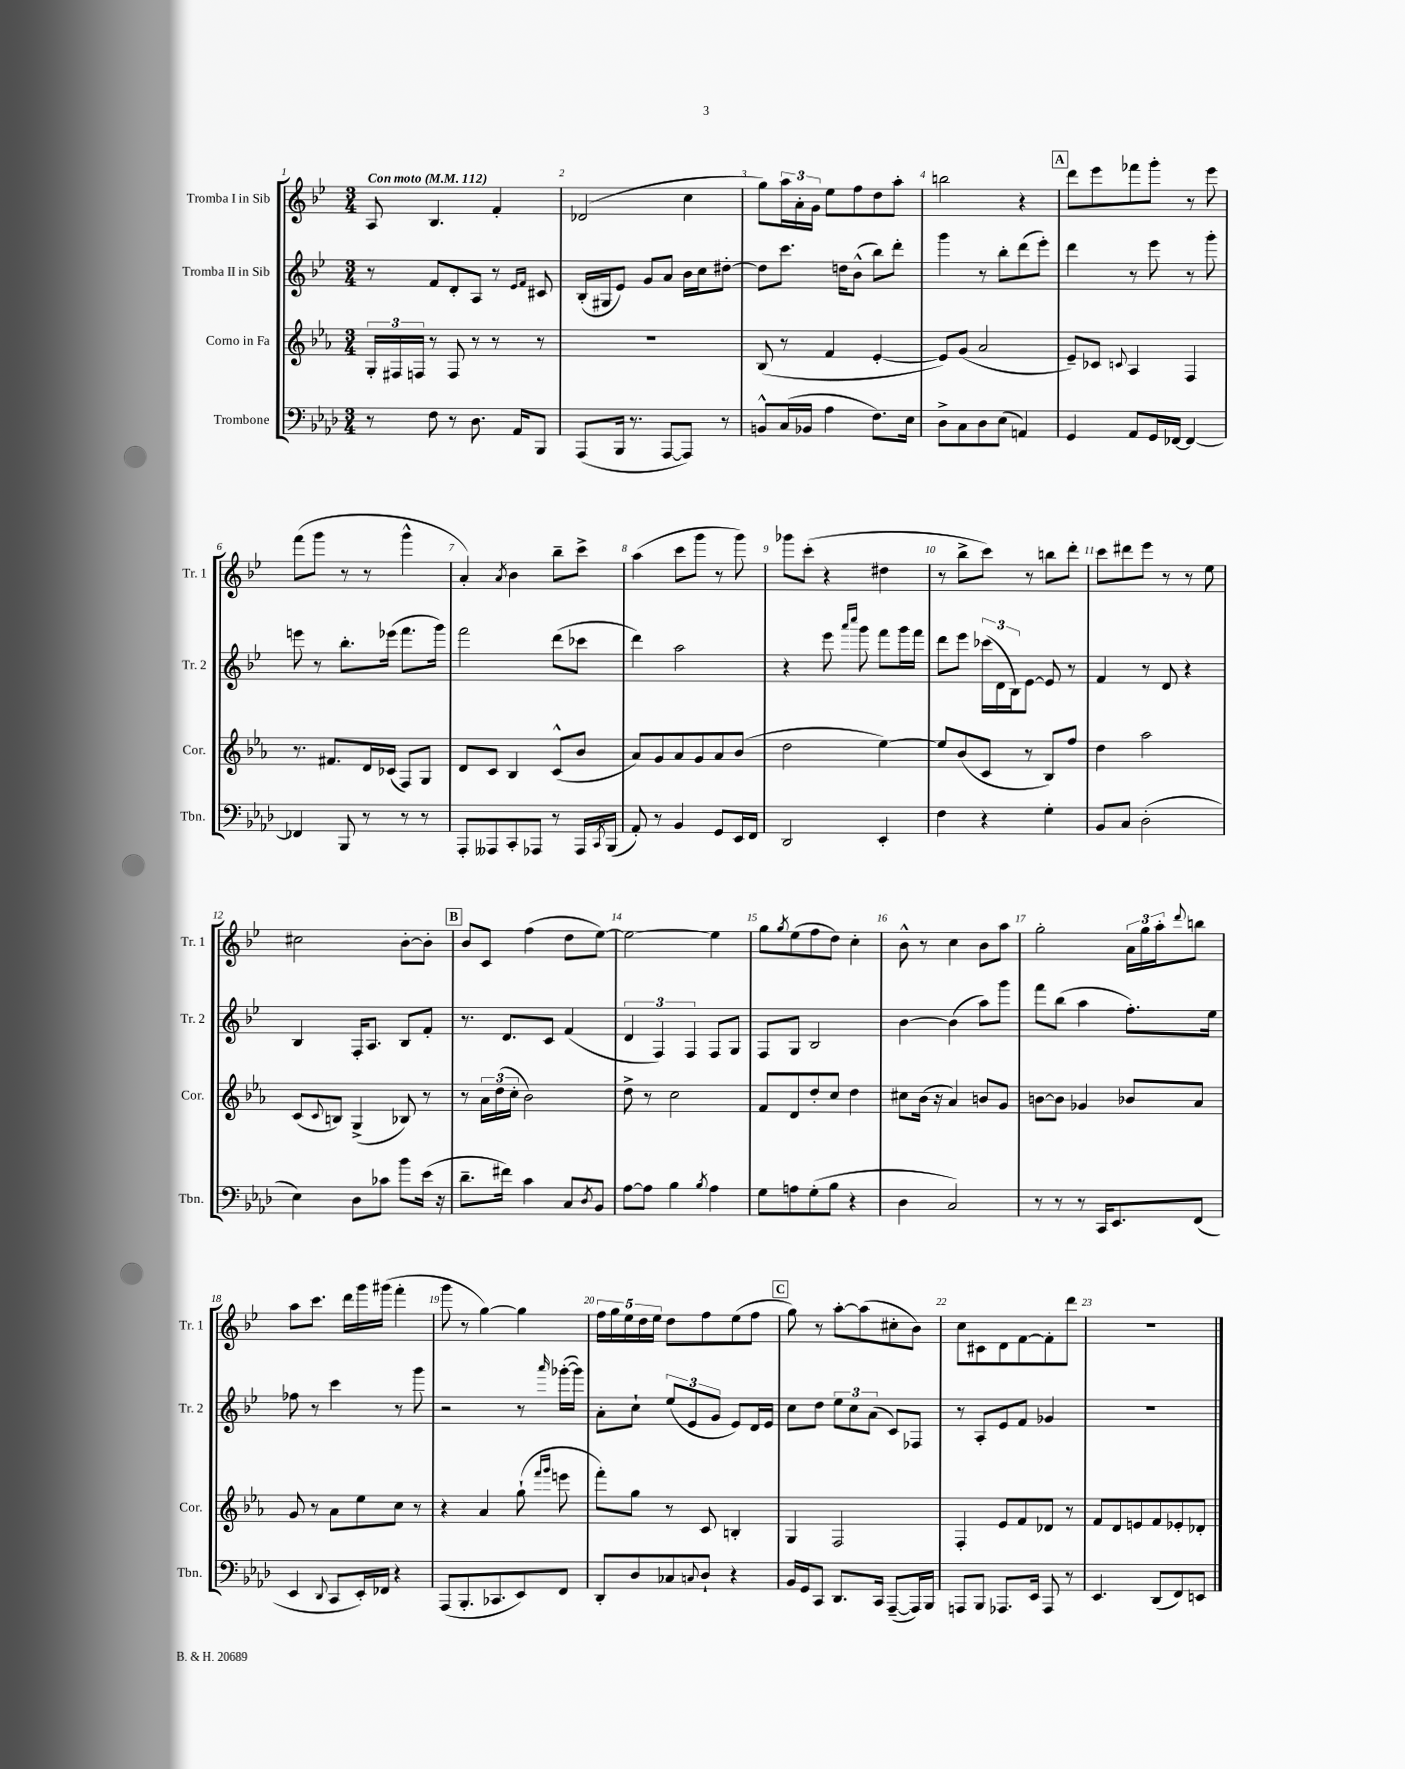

**kern	**kern	**kern	**kern
*staff4	*staff3	*staff2	*staff1
*clefF4	*clefG2	*clefG2	*clefG2
*k[b-e-a-d-]	*k[b-e-a-]	*k[b-e-]	*k[b-e-]
*M3/4	*M3/4	*M3/4	*M3/4
*MM112	*MM112	*MM112	*MM112
8r	24G'	8r	8A
.	24F#	.	.
.	24F	.	.
8F	8r	8f	4.B-
8r	8F	8d'	.
8.D-	8r	8A	.
.	8r	8r	4f'
16AA-	.	.	.
.	.	16qqe-	.
.	.	16qqf	.
8BBB-	8r	8c#	.
=	=	=	=
(8AAA-	2.r	(16B-'	(2d-
.	.	16G#	.
16BBB-	.	8e-)	.
8.r	.	.	.
.	.	8g	.
[8AAA-	.	8a	.
8AAA-])	.	16b-	4cc
.	.	16cc	.
8r	.	[8dd#'	.
=	=	=	=
8BB^^	(8B-	8dd#]	8gg)
(16C	8r	8.ccc	24aa
.	.	.	24a'
16BB-	.	.	.
.	.	.	24g
4A-	4f	.	8ee-
.	.	16dd	.
.	.	(8b-^^	8ff
8.F)	[4e-'	8bb-)	8dd
.	.	8ddd'	8aa'
16E-	.	.	.
=	=	=	=
8D-^	8e-])	4ggg	2bb
8C	(8g	.	.
8D-	2a-	8r	.
(8E-	.	8bb-'	.
4AA)	.	(8ddd	4r
.	.	8eee-')	.
=	=	=	=
4GG	8e-~)	4ddd	8ddd
.	8c-	.	8eee-
.	8qqc	.	.
8AA-	4A-	8r	8fff-
16GG	.	8eee-	8ggg'
[16FF-	.	.	.
4FF-_	4F	8r	8r
.	.	8ggg'	8eee-
=	=	=	=
4FF-]	8.r	8eee	(8fff
.	.	8r	8ggg
.	8.f#	.	.
8BBB-	.	8.bb-'	8r
8r	16d	.	8r
.	(16c-	(16eee-	.
8r	8F)	8.fff	4ggg^^
8r	8G	.	.
.	.	16ggg)	.
=	=	=	=
8AAA-'	8d	2fff	4a')
8AAA--	8c	.	.
.	.	.	8qa
8CC'	4B-	.	4b-
8AAA-	.	.	.
8r	(8c^^	(8ddd	8bb-~
16AAA-	8b-	8ccc-	8ccc^
8qCC	.	.	.
(16BBB-	.	.	.
=	=	=	=
8AA-')	8a-)	4ddd)	(4aa
8r	8g	.	.
4BB-	8a-	2aa	8ccc
.	8g	.	8ggg
8GG	8a-	.	8r
16EE-	(8b-	.	8ggg)
16FF	.	.	.
=	=	=	=
2DD-	2dd	4r	8ggg-
.	.	.	(8ccc'
.	.	8eee-	4r
.	.	16qqaaa	.
.	.	16qqcccc	.
.	.	8ggg	.
4EE-'	[4ee-)	8fff	4dd#
.	.	16ggg	.
.	.	16fff	.
=	=	=	=
4F	8ee-]	8ddd	8r
.	(8b-	8eee-	8bb-^
4r	8c	(24ccc-	8ccc)
.	.	24d	.
.	.	24B-)	.
.	8r	[8e-	8r
4G'	8B-)	8e-]	8bb
.	8ff	8r	8ddd'
=	=	=	=
8BB-	4dd	4f	8ccc
8C	.	.	8ddd#
(2D-'	2aa-	8r	8eee-
.	.	8d	8r
.	.	4r	8r
.	.	.	8ee-
=	=	=	=
4E-)	(8c	4B-	2cc#
.	8qqc	.	.
.	8B)	.	.
8D-	(4G^	16F'	.
.	.	8.A	.
8c-	.	.	.
8b-	8B-)	8B-	[8b-'
(16e-	8r	8f'	8b-']
16r	.	.	.
=	=	=	=
8.d-~	8r	8.r	8b-
.	24a-	.	8c
.	(24dd	.	.
16f#)	.	8.d	.
.	24cc'	.	.
4c	2b-)	.	(4ff
.	.	8c	.
8C	.	(4f	8dd
8qD-	.	.	.
8BB-	.	.	[8ee-)
=	=	=	=
[8A-	8dd^	6d	2ee-_
8A-]	8r	.	.
.	.	6F)	.
4B-	2cc	.	.
.	.	6F	.
8qB-	.	.	.
4A-	.	8F	4ee-]
.	.	8G	.
=	=	=	=
8G	8f	8F	8gg
.	.	.	8qgg
8A	8d	8G	(8ee-
(8G'	8dd'	2B-	8ff
8B-	8cc	.	8dd)
4r	4dd	.	4cc'
=	=	=	=
4D-	8cc#	[4b-	8b-^^
.	(16b-	.	8r
.	16r	.	.
2C)	4a-)	(4b-]	4cc
.	8b	8aa)	8b-
.	8g	8ggg	8aa
=	=	=	=
8r	[8b	8fff	2gg'
8r	8b]	(8bb-	.
8r	4g-	4aa	.
16CC	.	.	.
8.EE-	.	.	.
.	8b-	8.ff')	24a
.	.	.	24gg
.	.	.	24aa'
.	.	.	8qqddd
(8FF	8a-	.	8bb
.	.	16ee-	.
=	=	=	=
4EE-	8g	8ff-	8aa
.	8r	8r	8.ccc
8qqDD-	.	.	.
8CC	8a-	4ccc	.
.	.	.	16ddd
16EE-')	8ee-	.	16ggg
16FF-	.	.	(16ggg#
4r	8cc	8r	4fff'
.	8r	8ggg	.
=	=	=	=
(8AAA-	4r	2r	8ggg
8.BBB-'	.	.	8r
.	4a-	.	[4gg)
8.CC-	.	.	.
8EE-)	(8gg`	8r	4gg]
.	16qqfff	.	.
.	16qqggg	16qqaaa	.
8FF	8eee	([16ggg-'	.
.	.	16ggg-])	.
=	=	=	=
8DD-'	8fff')	8a'	20ff
.	.	.	20gg
.	.	.	20ee-
8D-	8gg	8cc`	.
.	.	.	20dd
.	.	.	20ee-
8C-	8r	(12ee-	8dd
.	.	12e-	.
8qqC	.	.	.
8D-`	8c	.	8ff
.	.	12g	.
4r	4B'	8e-)	(8ee-
.	.	16d	8ff
.	.	16e-	.
=	=	=	=
16BB-	4G	8cc	8gg)
16GG	.	.	.
8CC	.	8dd	8r
8.DD-	2F	12ee-	[8aa'
.	.	12cc	.
.	.	.	(8aa]
.	.	(12a	.
16CC	.	.	.
([8AAA-~	.	8c)	8cc#'
16AAA-])	.	8F-	8b-)
16BBB-	.	.	.
=	=	=	=
8AAA	4F'	8r	8cc
8BBB-	.	8A'	8c#
8.AAA-	8e-	8e-	8d
.	8f	8f	[8f
16EE-	.	.	.
8AAA-	8d-	4g-	8f']
8r	8r	.	8ddd
=	=	=	=
4.EE-	8f	2.r	2.r
.	8d	.	.
.	8e	.	.
(8DD-	8f	.	.
8FF)	8e-'	.	.
8EE	8d-'	.	.
==	==	==	==
*-	*-	*-	*-
